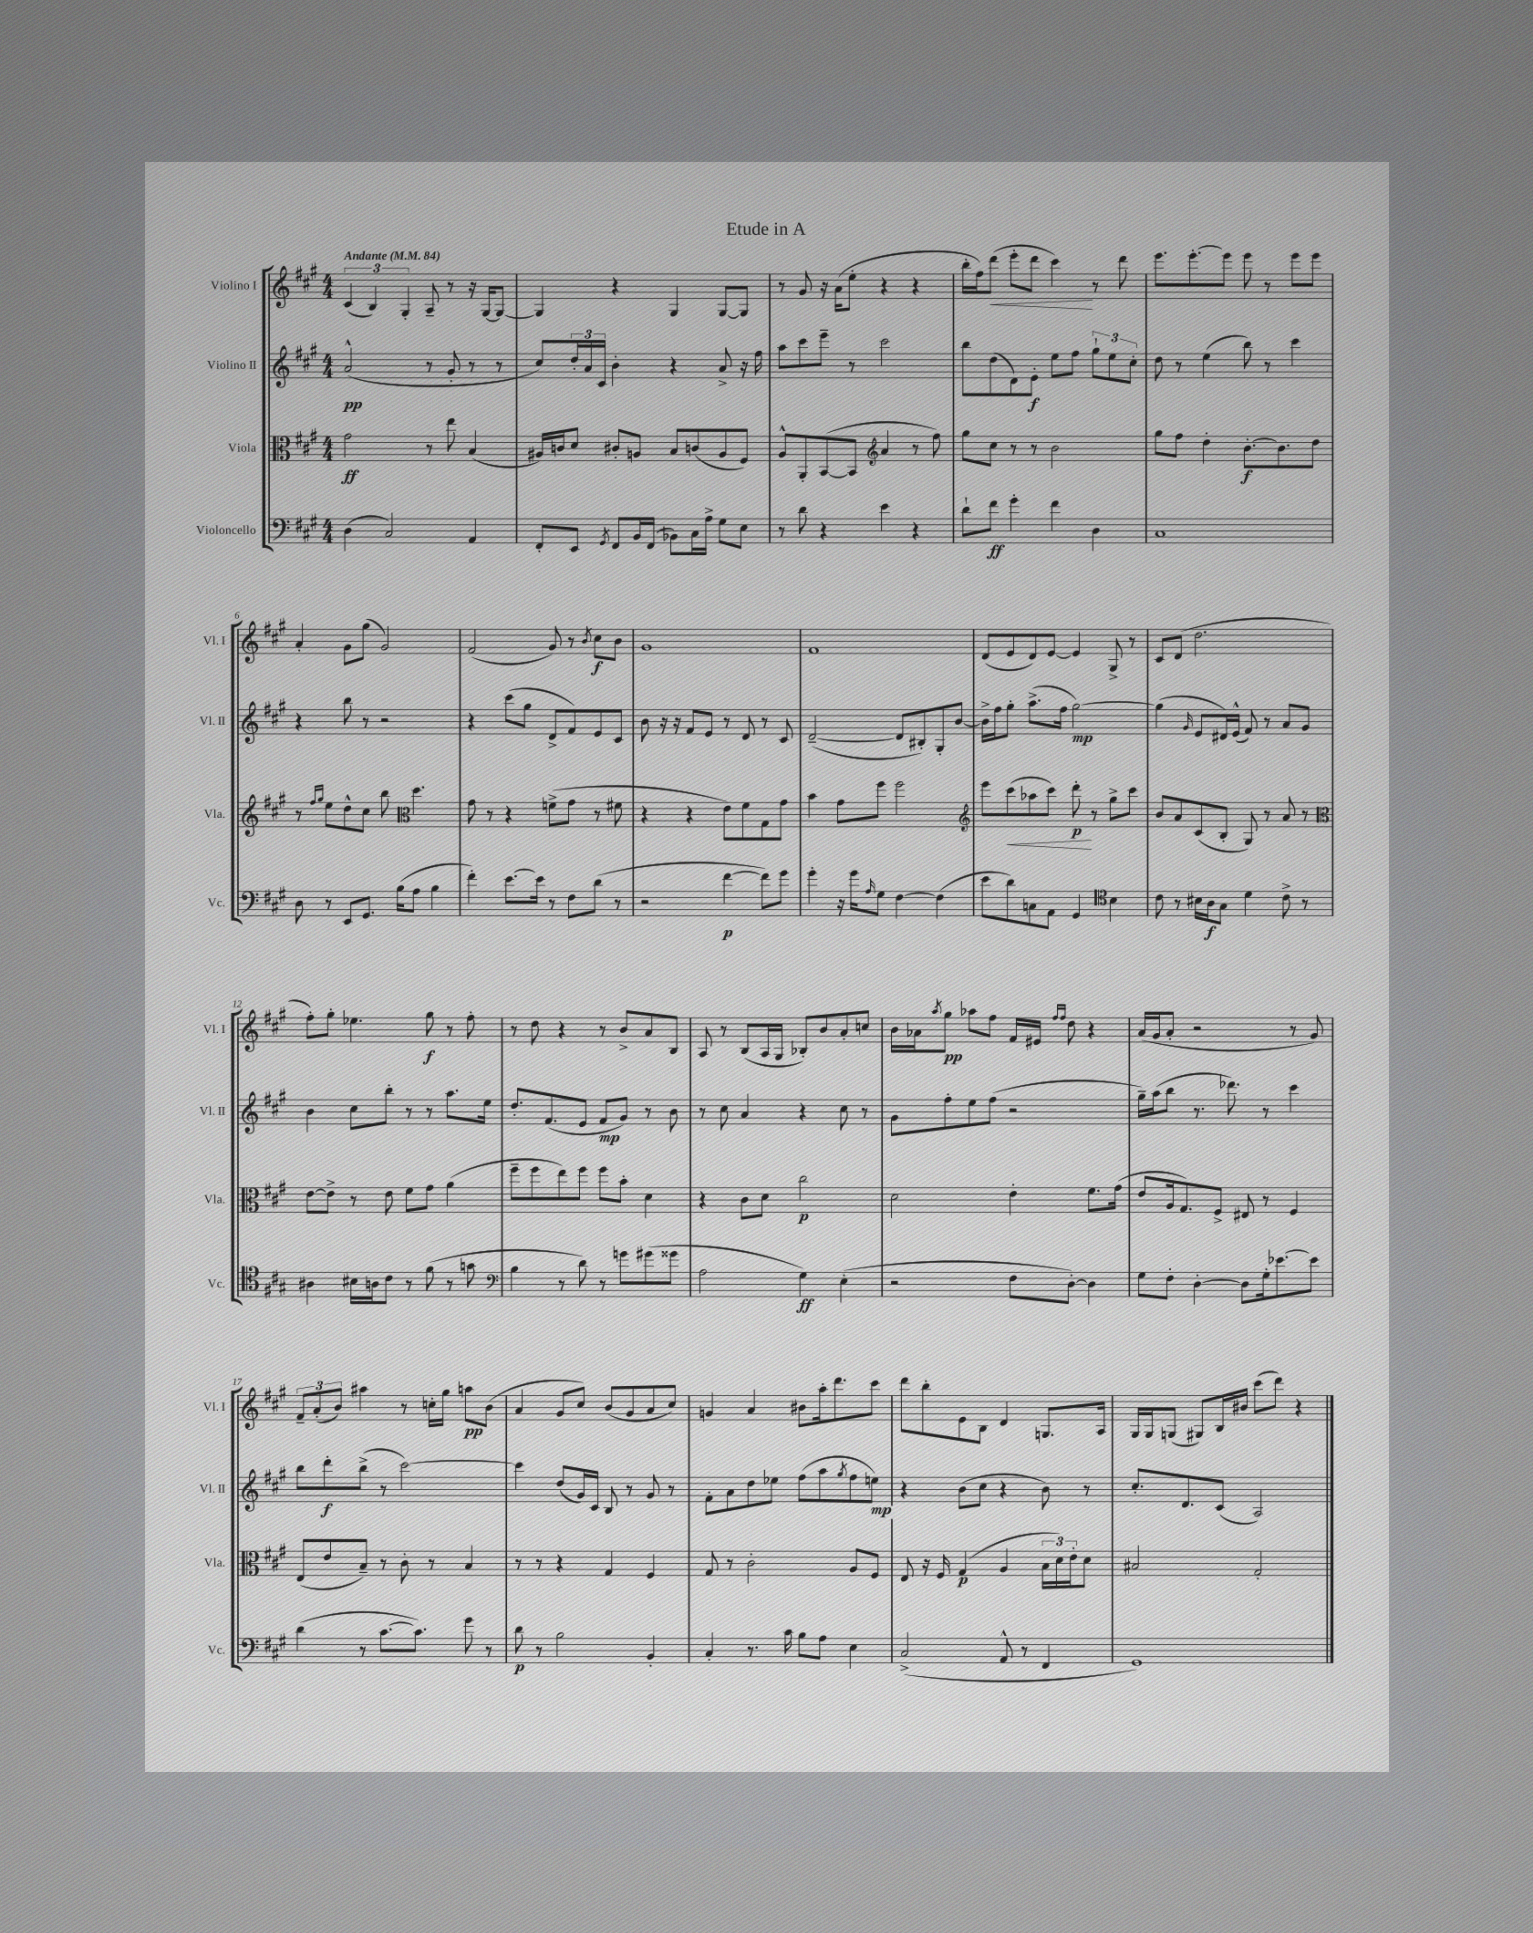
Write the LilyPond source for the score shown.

\header { title = "Etude in A" }
<<
\new StaffGroup <<
\new Staff = "s0" \with { instrumentName = "Violino I" shortInstrumentName = "Vl. I" } {
    \clef treble \key a \major \numericTimeSignature \time 4/4 \tempo "Andante" 4 = 84
    \tuplet 3/2 { cis'4( b4) gis4-. } a8-- r8 r16 gis16~ gis8~ |
    gis4 r4 gis4 gis8~ gis8 |
    r8 gis'8 r16 a'16( e''8-. r4 r4 |
    b''16-. fis''16) d'''8\<( e'''8-. d'''8 cis'''4\!) r8 d'''8 |
    e'''8. e'''8.~-. e'''8 e'''8 r8 e'''8 e'''8 |
    a'4-. gis'8 gis''8( gis'2) |
    fis'2( gis'8) r8 \acciaccatura { b'8 } cis''8\f b'8 |
    gis'1 |
    fis'1 |
    d'8( e'8 d'8) e'8~ e'4 gis8-> r8 |
    cis'8 d'8( d''2. |
    fis''8-.) gis''8-. ees''4. gis''8\f r8 fis''8-. |
    r8 d''8 r4 r8 b'8-> a'8 b8 |
    a8 r8 b8( a16 gis16 bes8-.) b'8 a'8-. c''8 |
    b'16 aes'16 \acciaccatura { a''8 } gis''8\pp aes''8 fis''8 fis'16 eis'16 \grace { fis''16 fis''16 } d''8 r4 |
    a'16( gis'16 a'8-. r2 r8 gis'8) |
    \tuplet 3/2 { fis'8-- a'8-.( b'8) } ais''4 r8 c''16-. gis''16 a''8\pp b'8( |
    a'4 gis'8 cis''8) b'8( gis'8 a'8 cis''8) |
    g'4 a'4 bis'8 a''16-. d'''8. cis'''8 |
    d'''8 b''8-. e'8 b8 d'4 g8. a16 |
    gis16 gis16 g8( gis8) b16 bis'16 cis'''8( d'''8) r4 \bar "|." |
}
\new Staff = "s1" \with { instrumentName = "Violino II" shortInstrumentName = "Vl. II" } {
    \clef treble \key a \major \numericTimeSignature \time 4/4
    a'2-^\pp( r8 gis'8-. r8 r8 |
    cis''8) \tuplet 3/2 { d''16-. a'16 cis'16 } b'4-. r4 a'8-> r16 fis''16 |
    a''8 cis'''8 e'''8-- r8 cis'''2 |
    b''8 d''8( d'8) e'8-.\f e''8 fis''8 \tuplet 3/2 { gis''8-! e''8 cis''8-. } |
    d''8 r8 e''4( b''8) r8 cis'''4 |
    r4 b''8 r8 r2 |
    r4 cis'''8( gis''8 d'8-> fis'8) e'8 cis'8 |
    b'8 r16 r16 fis'8 e'8 r8 d'8 r8 cis'8 |
    d'2~--( d'8 bis8-.) gis8-. b'8~ |
    b'16-> fis''16 gis''8-. a''8.->( fis''16 gis''2~\mp) |
    gis''4( \grace { gis'16 } e'8 dis'16) e'16-^( fis'8) r8 a'8 gis'8 |
    b'4 cis''8 b''8-. r8 r8 a''8. e''16 |
    d''8.-. fis'8.( e'8 fis'8\mp gis'8) r8 b'8 |
    r8 cis''8 a'4 r4 cis''8 r8 |
    gis'8 fis''8-. e''8 fis''8( r2 |
    gis''16--) a''16( b''8 r8. des'''8.) r8 cis'''4 |
    b''8 d'''8-.\f b''8->( r8 cis'''2~) |
    cis'''4 d''8( gis'16) cis'16 b8 r8 gis'8 r8 |
    fis'8-. a'8 d''8 ees''8 fis''8( a''8 \acciaccatura { gis''8 } fis''8 e''8\mp) |
    r4 b'8( cis''8 r4 b'8) r8 |
    cis''8.-. d'8. cis'8( a2) \bar "|." |
}
\new Staff = "s2" \with { instrumentName = "Viola" shortInstrumentName = "Vla." } {
    \clef alto \key a \major \numericTimeSignature \time 4/4
    gis'2\ff r8 e''8 b4( |
    ais16) c'16 d'8 cis'8-. a8 b8 c'8( a8 fis8) |
    a8-^ a,8-. b,8~( b,8 \clef treble a'4 r8 fis''8) |
    gis''8 cis''8 r8 r8 b'2 |
    gis''8 fis''8 d''4-. b'8.~-.\f b'8. d''8 |
    r8 \grace { fis''16 gis''16 } e''8 d''8-^ cis''8 b''8 \clef alto d''4. |
    gis'8 r8 r4 f'8->( gis'8 r8 fis'8 |
    r4 r4 e'8) fis'8 gis8 gis'8 |
    b'4 gis'8 fis''8 fis''2 |
    \clef treble e'''8 cis'''8\<( aes''8 cis'''8) d'''8-.\p\! r8 gis''8-> cis'''8 |
    b'8 a'8 cis'8( b8-. gis8) r8 a'8 r8 |
    \clef alto e'8~ e'8-> r8 e'8 fis'8 gis'8 a'4( |
    fis''8-- fis''8 e''8) fis''8 fis''8 b'8-. d'4 |
    r4 cis'8 d'8 cis''2\p |
    d'2 e'4-. fis'8. gis'16( |
    e'8 a16 gis8.) fis8-> eis8 r8 fis4 |
    e8( e'8 b8--) r8 cis'8-. r8 b4 |
    r8 r8 r4 gis4 fis4 |
    gis8 r8 cis'2-. a8 fis8 |
    e8 r16 fis16 gis4\p( a4 \tuplet 3/2 { b16 d'16) e'16-. } d'8 |
    bis2 gis2-. \bar "|." |
}
\new Staff = "s3" \with { instrumentName = "Violoncello" shortInstrumentName = "Vc." } {
    \clef bass \key a \major \numericTimeSignature \time 4/4
    d4( cis2) a,4 |
    fis,8-. e,8 \acciaccatura { gis,8 } fis,8 b,16 fis,16( bes,8) cis16 a16-> gis8 e8 |
    r8 d'8 r4 e'4 r4 |
    d'8-! fis'8\ff gis'4-. fis'4 d4 |
    cis1 |
    d8 r8 e,8 gis,8. b16( a8 b4 |
    fis'4-.) e'8.~ e'16 r8 fis8 d'8( r8 |
    r2 fis'4~\p fis'8) gis'8 |
    gis'4-. r16 gis'16 \grace { a16 } gis8 fis4~ fis4( |
    e'8 d'8) c8 a,8 gis,4 \clef tenor b4 |
    cis'8 r8 bis16 a16\f gis8 d'4 cis'8-> r8 |
    ais4 bis16 a16 cis'8 r8 fis'8( r8 g'8 |
    \clef bass b4 r8 d'8) r8 g'8 gis'8( gisis'8 |
    a2 gis4\ff) e4-.( |
    r2 fis8 d8~-.) d4 |
    gis8 fis8-. d4~-. d8 gis16-. ees'8.~ ees'8 |
    d'4( r8 cis'8.~ cis'8.) gis'8 r8 |
    d'8\p r8 b2 b,4-. |
    cis4-. r8. cis'16 b8 a8 e4 |
    cis2->( a,8-^ r8 fis,4 |
    gis,1) \bar "|." |
}
>>
>>
